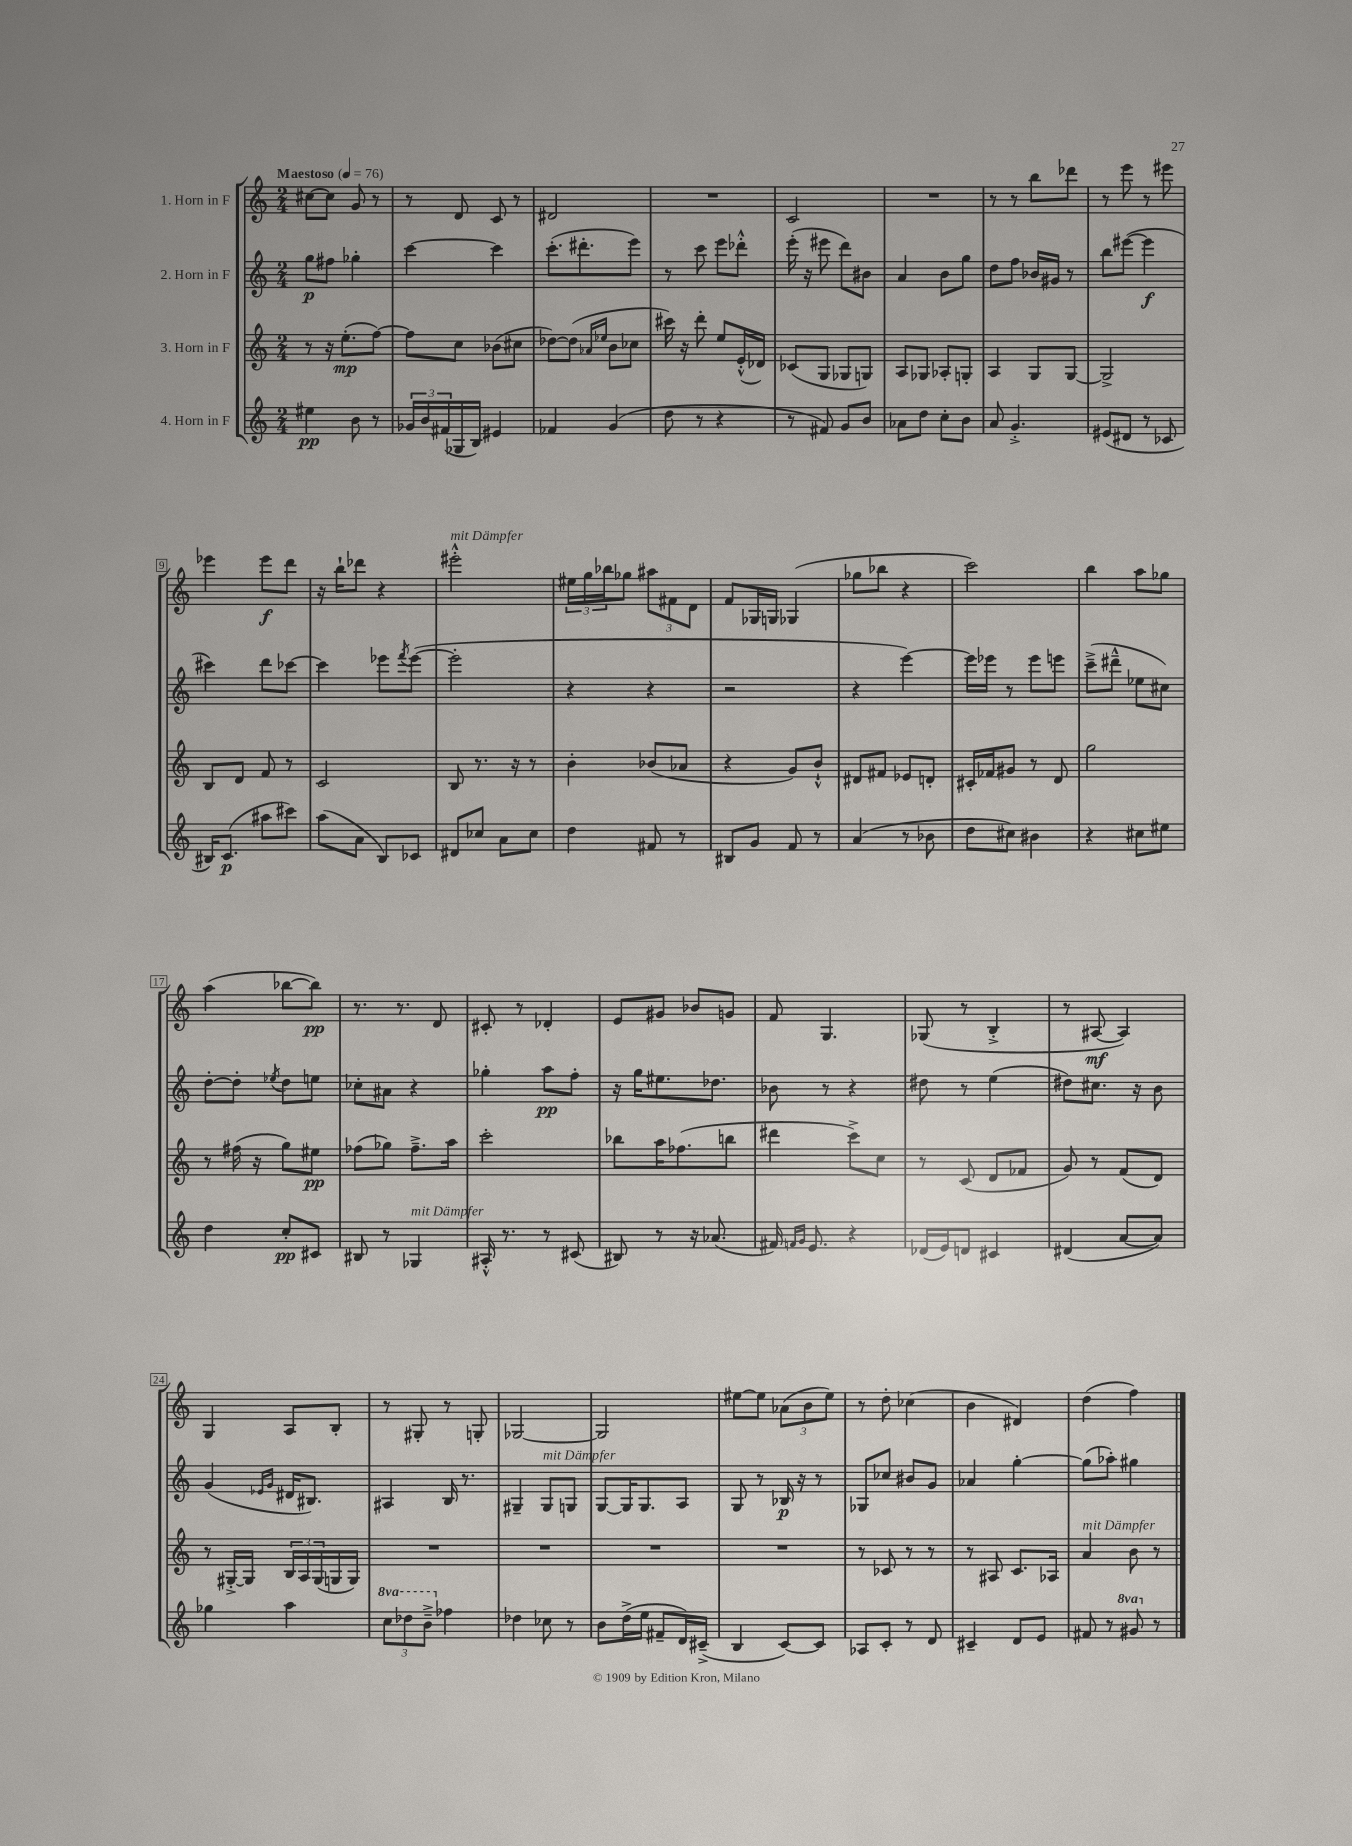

**kern	**dynam	**kern	**dynam	**kern	**dynam	**kern	**dynam
*part4	*part4	*part3	*part3	*part2	*part2	*part1	*part1
*staff4	*staff4	*staff3	*staff3	*staff2	*staff2	*staff1	*staff1
*I"4. Horn in F	*	*I"3. Horn in F	*	*I"2. Horn in F	*	*I"1. Horn in F	*
*clefG2	*	*clefG2	*	*clefG2	*	*clefG2	*
*k[]	*	*k[]	*	*k[]	*	*k[]	*
*M2/4	*	*M2/4	*	*M2/4	*	*M2/4	*
*MM76	*	*MM76	*	*MM76	*	*MM76	*
=1	=1	=1	=1	=1	=1	=1	=1
!	!	!	!	!	!	!LO:TX:a:B:t=Maestoso	!
4ee#X\	pp	8r	.	8gg\L	p	[8cc#X\L	.
.	.	16r	.	8ff#X\J	.	8cc#\J]	.
.	.	(8.ee'\L	mp	.	.	.	.
8b\	.	.	.	4gg-X'\	.	8g/	.
8r	.	[8ff\J)	.	.	.	8r	.
=2	=2	=2	=2	=2	=2	=2	=2
24g-X/LL	.	8ff\L]	.	[4ccc\	.	8r	.
24b/	.	.	.	.	.	.	.
(24f#X/	.	.	.	.	.	.	.
16G-X/	.	8cc\J	.	.	.	8d/	.
16B/JJ)	.	.	.	.	.	.	.
4e#X/	.	(8b-X\L	.	4ccc\]	.	8c/	.
.	.	8cc#X\J	.	.	.	8r	.
=3	=3	=3	=3	=3	=3	=3	=3
4f-X/	.	[8dd-X\L)	.	(8.ccc'\L	.	2d#X/	.
.	.	(8dd-\J]	.	.	.	.	.
.	.	.	.	8.ddd#X'\	.	.	.
.	.	16qqa-X/LL	.	.	.	.	.
.	.	16qqee-X/JJ	.	.	.	.	.
(4g/	.	8b\L	.	.	.	.	.
.	.	8cc-X\J	.	8eee\J)	.	.	.
=4	=4	=4	=4	=4	=4	=4	=4
8dd\	.	16ccc#X\)	.	8r	.	2r	.
.	.	16r	.	.	.	.	.
8r	.	8ddd'\	.	8ccc\	.	.	.
4r	.	8ee/L	.	8eee\L	.	.	.
.	.	(16e'^^/L	.	8ddd-X'^^\J	.	.	.
.	.	16d-X/JJ)	.	.	.	.	.
=5	=5	=5	=5	=5	=5	=5	=5
8r	.	(8c-X/L	.	(16eee'\	.	2c/	.
.	.	.	.	16r	.	.	.
8f#X/)	.	8G/J	.	8eee#X\	.	.	.
8g/L	.	8G-X/L	.	8ddd\L)	.	.	.
8b/J	.	8Gn/J)	.	8b#X\J	.	.	.
=6	=6	=6	=6	=6	=6	=6	=6
8a-X\L	.	8A/L	.	4a/	.	2r	.
8dd\J	.	8G-X/J	.	.	.	.	.
8cc'\L	.	8A-X'/L	.	8b\L	.	.	.
8b\J	.	8Gn'/J	.	8gg\J	.	.	.
=7	=7	=7	=7	=7	=7	=7	=7
8a/	.	4A/	.	8dd\L	.	8r	.
4.g'^/	.	.	.	8ff\J	.	8r	.
.	.	8G/L	.	16b-X/LL	.	8bb\L	.
.	.	.	.	16g#X/JJ	.	.	.
.	.	[8G/J	.	8r	.	8ddd-X\J	.
=8	=8	=8	=8	=8	=8	=8	=8
(8e#X/L	.	2G^/]	.	8bb\L	.	8r	.
8d#X/J	.	.	.	([8eee#X\J	.	8eee\	.
8r	.	.	.	4eee#\]	f	8r	.
8c-X/	.	.	.	.	.	8eee#X\	.
!!LO:LB:g=z
=9	=9	=9	=9	=9	=9	=9	=9
16B#X/KL)	.	8B/L	.	4ccc#X\)	.	4eee-X\	.
(8.c/J	p	.	.	.	.	.	.
.	.	8d/J	.	.	.	.	.
8aa#X\L	.	8f/	.	8ddd\L	.	8eee-\L	f
8ccc#X\J)	.	8r	.	[8ccc-X\J	.	8ddd\J	.
=10	=10	=10	=10	=10	=10	=10	=10
(8aa\L	.	2c/	.	4ccc-\]	.	16r	.
.	.	.	.	.	.	16bb`\KL	.
8a\J	.	.	.	.	.	8ddd-X\J	.
8B/L)	.	.	.	8eee-X\L	.	4r	.
.	.	.	.	8qfff/	.	.	.
8c-X/J	.	.	.	([8eee-\J	.	.	.
=11	=11	=11	=11	=11	=11	=11	=11
!	!	!	!	!	!	!LO:TX:a:i:t=mit Dämpfer	!
8d#X/L	.	8B/	.	2eee-'\]	.	2eee#X'^^\	.
8cc-X/J	.	8.r	.	.	.	.	.
8a\L	.	.	.	.	.	.	.
.	.	16r	.	.	.	.	.
8cc-\J	.	8r	.	.	.	.	.
=12	=12	=12	=12	=12	=12	=12	=12
4dd\	.	4b'\	.	4r	.	24ee#X\LL	.
.	.	.	.	.	.	24gg\	.
.	.	.	.	.	.	24bb-X\J	.
.	.	.	.	.	.	8gg-X\J	.
8f#X/	.	(8b-X/L	.	4r	.	12aa#X\L	.
.	.	.	.	.	.	12f#X\	.
8r	.	8a-X/J	.	.	.	.	.
.	.	.	.	.	.	12d\J	.
=13	=13	=13	=13	=13	=13	=13	=13
8B#X/L	.	4r	.	2r	.	8f/L	.
8g/J	.	.	.	.	.	16G-X/L	.
.	.	.	.	.	.	16Gn/JJ	.
8f/	.	8g/L)	.	.	.	(4G-X/	.
8r	.	8b`^^/J	.	.	.	.	.
=14	=14	=14	=14	=14	=14	=14	=14
(4a/	.	8d#X/L	.	4r	.	8gg-X\L	.
.	.	8f#X/J	.	.	.	8bb-X\J	.
8r	.	8e-X/L	.	[4eee\)	.	4r	.
8b-X\	.	8dn'/J	.	.	.	.	.
=15	=15	=15	=15	=15	=15	=15	=15
8dd\L	.	16c#X'/LL	.	16eee\LL]	.	2ccc\)	.
.	.	16f-X/J	.	16eee-X\JJ	.	.	.
8cc#X\J)	.	8g#X/J	.	8r	.	.	.
4b#X\	.	8r	.	8eee-\L	.	.	.
.	.	8d/	.	8eeen\J	.	.	.
=16	=16	=16	=16	=16	=16	=16	=16
4r	.	2gg\	.	(8ccc~^\L	.	4bb\	.
.	.	.	.	8ddd#X~^^\J	.	.	.
8cc#X\L	.	.	.	8ee-X\L	.	8aa\L	.
8ee#X\J	.	.	.	8cc#X\J)	.	8gg-X\J	.
!!LO:LB:g=z
=17	=17	=17	=17	=17	=17	=17	=17
4dd\	.	8r	.	[8dd'\L	.	(4aa\	.
.	.	(16ff#X\	.	8dd'\J]	.	.	.
.	.	16r	.	.	.	.	.
.	.	.	.	8qee-X/	.	.	.
8cc'/L	pp	8gg\L)	.	8dd\L	.	[8bb-X\L	.
8c#X/J	.	8ee#X\J	pp	8een\J	.	8bb-\J])	pp
=18	=18	=18	=18	=18	=18	=18	=18
8B#X/	.	(8ff-X\L	.	8cc-X'\L	.	8.r	.
8r	.	8gg-X\J)	.	8a#X\J	.	.	.
.	.	.	.	.	.	8.r	.
!LO:TX:a:i:t=mit Dämpfer	!	!	!	!	!	!	!
4G-X/	.	8.ff-~^\L	.	4r	.	.	.
.	.	.	.	.	.	8d/	.
.	.	16aa\Jk	.	.	.	.	.
=19	=19	=19	=19	=19	=19	=19	=19
16A#X'^^/	.	2ccc'\	.	4gg-X'\	.	8c#X'/	.
8.r	.	.	.	.	.	.	.
.	.	.	.	.	.	8r	.
8r	.	.	.	8aa\L	pp	4d-X'/	.
(8c#X/	.	.	.	8ff'\J	.	.	.
=20	=20	=20	=20	=20	=20	=20	=20
8B#X/)	.	8bb-X\L	.	16r	.	8e/L	.
.	.	.	.	16gg\KL	.	.	.
8r	.	16aa\K	.	8.ee#X\	.	8g#X/J	.
.	.	(8.ff-X\	.	.	.	.	.
16r	.	.	.	.	.	8b-X/L	.
(8.a-X/	.	.	.	8.dd-X\J	.	.	.
.	.	8bbn\J	.	.	.	8gn/J	.
=21	=21	=21	=21	=21	=21	=21	=21
16f#X/)	.	4ddd#X\	.	8b-X\	.	8f/	.
16qqfn/LL	.	.	.	.	.	.	.
16qqg/JJ	.	.	.	.	.	.	.
8.e/	.	.	.	.	.	.	.
.	.	.	.	8r	.	4.G/	.
4r	.	8ccc^\L)	.	4r	.	.	.
.	.	8cc\J	.	.	.	.	.
=22	=22	=22	=22	=22	=22	=22	=22
(16d-X/LL	.	8r	.	8dd#X\	.	(8G-X/	.
16e/J)	.	.	.	.	.	.	.
8dn/J	.	(8c/	.	8r	.	8r	.
4c#X/	.	8d/L	.	(4ee\	.	4B'^/	.
.	.	8f-X/J	.	.	.	.	.
=23	=23	=23	=23	=23	=23	=23	=23
(4d#X/	.	8g/)	.	8dd#X\L)	.	8r	.
.	.	8r	.	8.cc#X\J	.	[8A#X/	mf
[8a/L	.	(8f/L	.	.	.	4A#/])	.
.	.	.	.	16r	.	.	.
8a/J])	.	8d/J)	.	8b\	.	.	.
!!LO:LB:g=z
=24	=24	=24	=24	=24	=24	=24	=24
4gg-X\	.	8r	.	(4g/	.	4G/	.
.	.	[16G#X'^/LL	.	.	.	.	.
.	.	16G#/JJ]	.	.	.	.	.
.	.	.	.	16qqe-X/LL	.	.	.
.	.	.	.	16qqg/JJ	.	.	.
4aa\	.	24B/LL	.	16d#X/KL	.	8A/L	.
.	.	24A/	.	.	.	.	.
.	.	.	.	8.B#X/J)	.	.	.
.	.	(24G#/	.	.	.	.	.
.	.	16Gn/	.	.	.	8B'/J	.
.	.	16G/JJ)	.	.	.	.	.
=25	=25	=25	=25	=25	=25	=25	=25
*8va	*	*	*	*	*	*	*
12ccc\L	.	2r	.	4A#X/	.	8r	.
12ddd-X\	.	.	.	.	.	.	.
.	.	.	.	.	.	8G#X'/	.
12bb~^\J	.	.	.	.	.	.	.
*X8va	*	*	*	*	*	*	*
4ff-X\	.	.	.	16B/	.	8r	.
.	.	.	.	8.r	.	.	.
.	.	.	.	.	.	8Gn'/	.
=26	=26	=26	=26	=26	=26	=26	=26
4dd-X\	.	2r	.	4G#X~/	.	[2G-X/	.
!	!	!	!	!LO:TX:a:i:t=mit Dämpfer	!	!	!
8cc-X\	.	.	.	8G#/L	.	.	.
8r	.	.	.	8Gn/J	.	.	.
=27	=27	=27	=27	=27	=27	=27	=27
8b\L	.	2r	.	[8G/L	.	2G-/]	.
(16dd^\L	.	.	.	16G/K]	.	.	.
16ee\JJ	.	.	.	8.G/	.	.	.
8f#X~/L	.	.	.	.	.	.	.
16d/L)	.	.	.	8A/J	.	.	.
(16c#X~^/JJ	.	.	.	.	.	.	.
=28	=28	=28	=28	=28	=28	=28	=28
4B/	.	2r	.	8G/	.	[8ee#X\L	.
.	.	.	.	8r	.	8ee#\J]	.
[8c/L)	.	.	.	16B-X/	p	(12a-X\L	.
.	.	.	.	16r	.	.	.
.	.	.	.	.	.	12b\	.
8c/J]	.	.	.	8r	.	.	.
.	.	.	.	.	.	12ee#\J)	.
=29	=29	=29	=29	=29	=29	=29	=29
8A-X/L	.	8r	.	8G-X/L	.	8r	.
8c'/J	.	8c-X/	.	8cc-X/J	.	8dd'\	.
8r	.	8r	.	8b#X/L	.	(4cc-X\	.
8d/	.	8r	.	8g/J	.	.	.
=30	=30	=30	=30	=30	=30	=30	=30
4c#X~/	.	8r	.	4a-X/	.	4b\	.
.	.	8A#X/	.	.	.	.	.
8d/L	.	8.c/L	.	[4gg'\	.	4d#X/)	.
8e/J	.	.	.	.	.	.	.
.	.	16A-X/Jk	.	.	.	.	.
=31	=31	=31	=31	=31	=31	=31	=31
!	!	!LO:TX:a:i:t=mit Dämpfer	!	!	!	!	!
8f#X/	.	4a/	.	(8gg\L]	.	(4dd\	.
8r	.	.	.	8aa-X'\J)	.	.	.
*8va	*	*	*	*	*	*	*
8gg#X/	.	8b\	.	4gg#X\	.	4ff\)	.
*X8va	*	*	*	*	*	*	*
8r	.	8r	.	.	.	.	.
==	==	==	==	==	==	==	==
*-	*-	*-	*-	*-	*-	*-	*-
